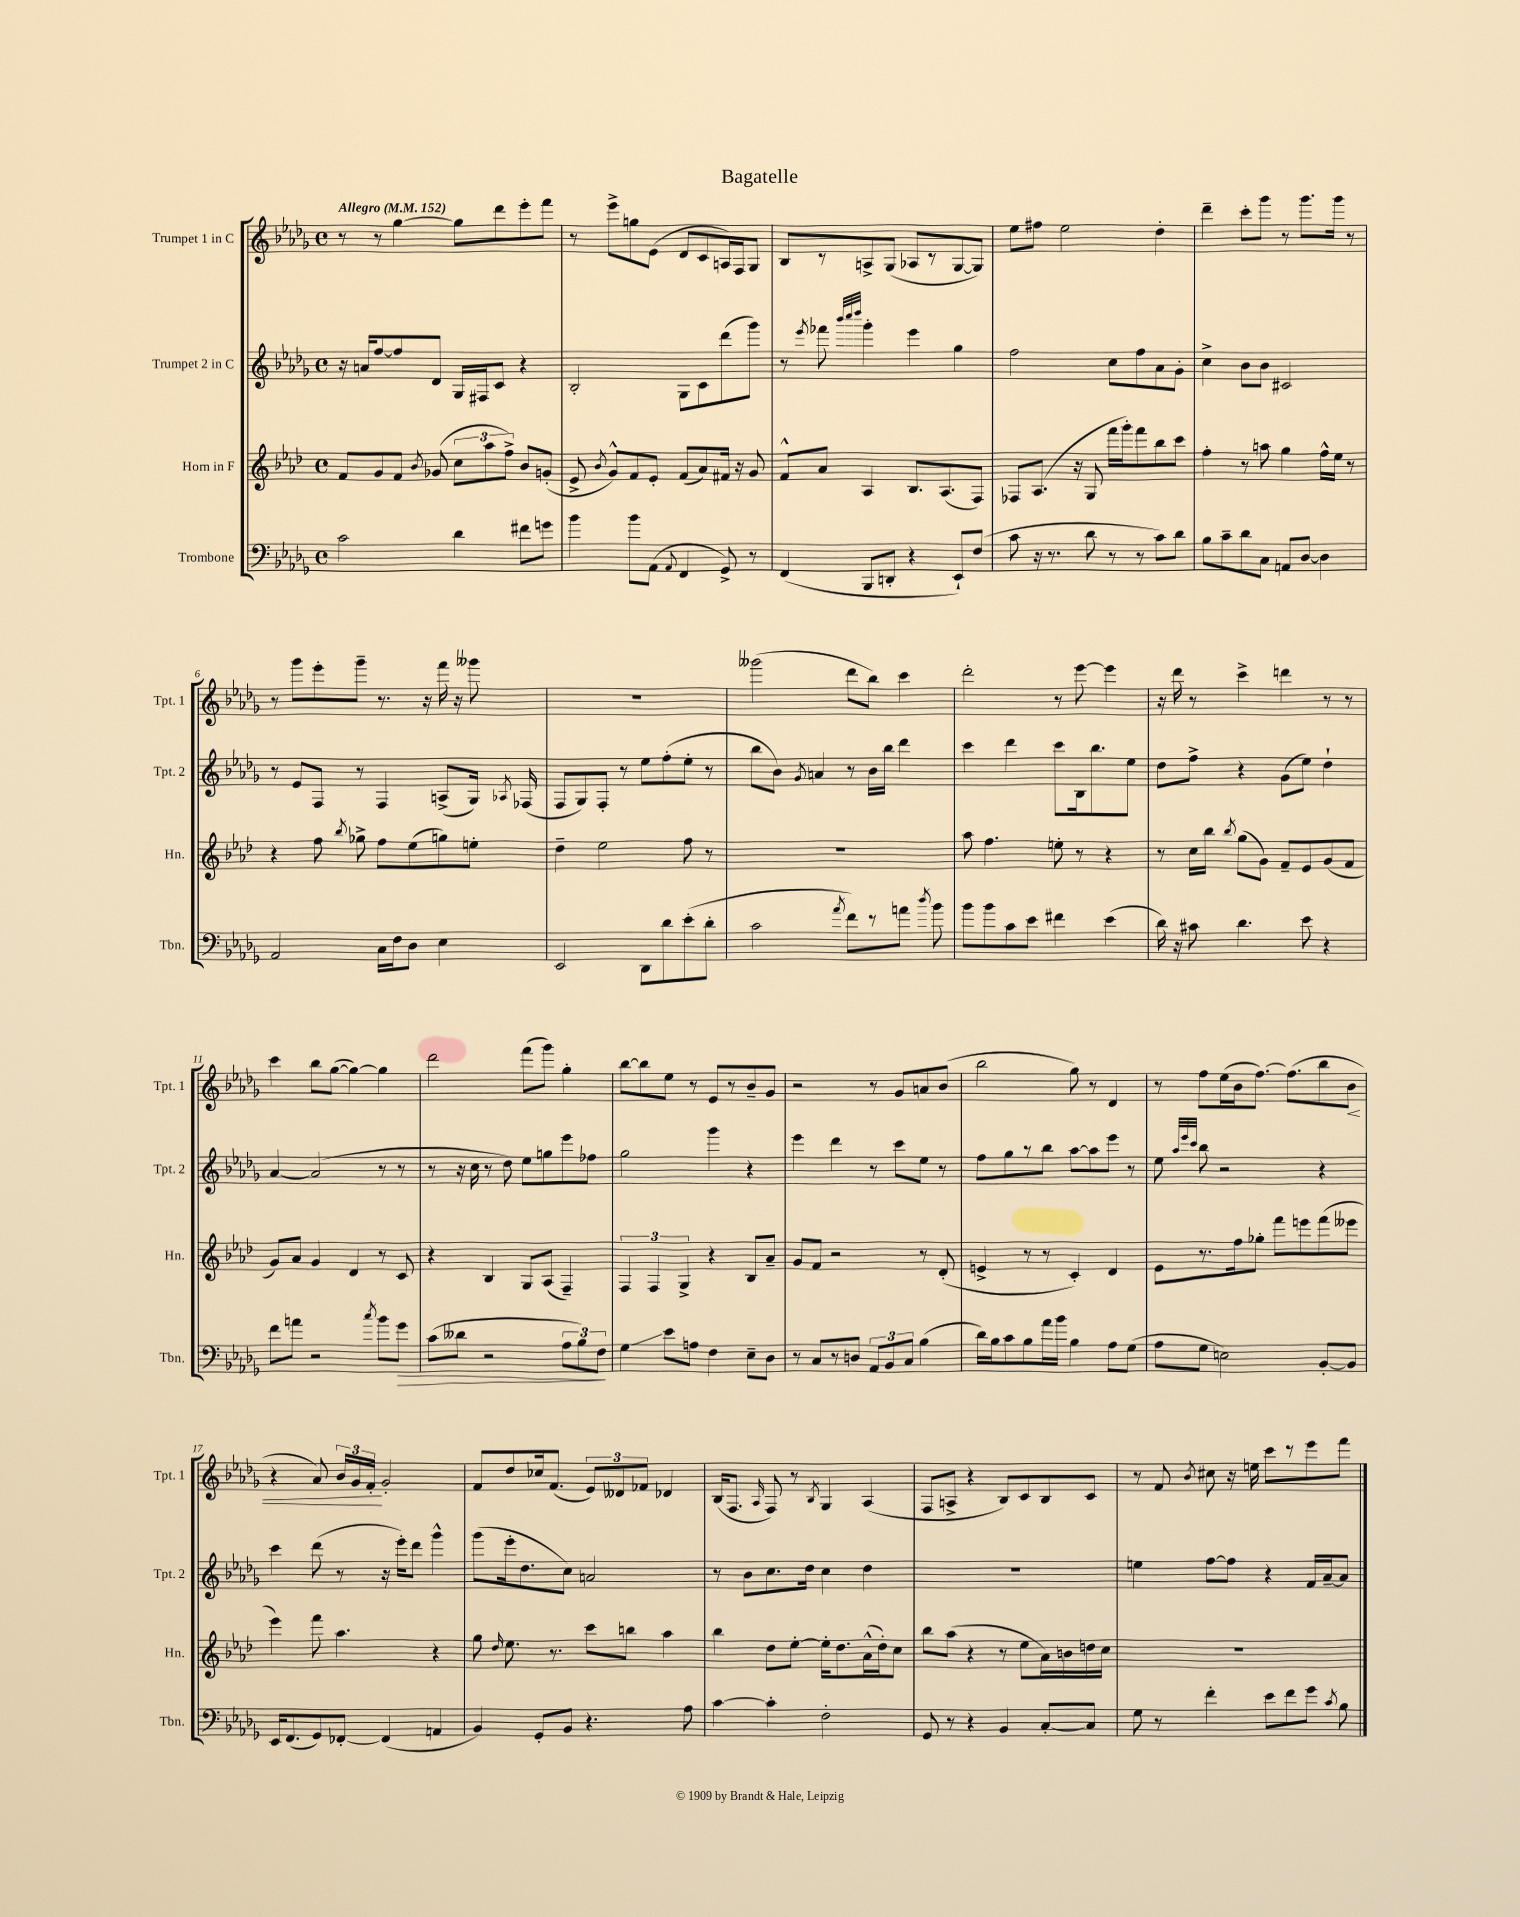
\header { title = "Bagatelle" }
<<
\new StaffGroup <<
\new Staff = "s0" \with { instrumentName = "Trumpet 1 in C" shortInstrumentName = "Tpt. 1" } {
    \clef treble \key des \major \defaultTimeSignature \time 4/4 \tempo "Allegro" 4 = 152
    \autoBeamOff r8 r8 ges''4~ ges''8[ des'''8 ees'''8-. f'''8] |
    r8 ees'''8[-> g''8 ees'8]( des'8[ c'8 a16) f16 ges8] |
    bes8[ r8 a8-> ges8]( aes8[ r8 ges8~ ges8]) |
    ees''8[ fis''8] ees''2 des''4-. |
    des'''4-- c'''8[-. ges'''8] r8 ges'''8.[ ges'''16] r8 |
    r8 ges'''8[ ees'''8-. ges'''8]-- r8. r16 f'''16 r16 geses'''8 |
    R1 |
    geses'''2( des'''8[ bes''8]) c'''4 |
    des'''2-. r8 ees'''8~ ees'''4 |
    r16 des'''16 r8 c'''4-> d'''4 r8 r8 |
    c'''4 bes''8[ ges''8]~( ges''4~) ges''4 |
    des'''2 f'''8[( ges'''8]) ges''4-. |
    bes''8[~ bes''8 ees''8] r8 ees'8[ r8 bes'8-- ges'8] |
    r2 r8 ges'8[ a'8 bes'8]( |
    bes''2 ges''8) r8 des'4 |
    r8 f''8[ ees''16( bes'16 f''8.]~) f''8.[( bes''8 bes'8]\< |
    r4 aes'8) \tuplet 3/2 { bes'16[ ges'16 f'16]-.\! } ges'2-. |
    f'8[ des''8 ces''16 f'8.]( \tuplet 3/2 { ees'8[) deses'8 fes'8] } des'4 |
    bes16[( f8.] \grace { aes16 } f8) r8 \acciaccatura { bes8 } ges4 aes4( |
    f8[ a8]-> r4 bes8[) c'8 bes8 c'8] |
    r8 f'8 \acciaccatura { bes'8 } cis''8 r16 e''16 c'''8[ r8 ees'''8 f'''8] \bar "|." |
}
\new Staff = "s1" \with { instrumentName = "Trumpet 2 in C" shortInstrumentName = "Tpt. 2" } {
    \clef treble \key des \major \defaultTimeSignature \time 4/4
    \autoBeamOff r16 a'16[ f''8~ f''8 des'8] ges16[ fis16 c'8] r4 |
    bes2-. ges8[ c'8 des'''8( ges'''8]) |
    r8 \acciaccatura { ees'''8 } fes'''8 \grace { bes'''32[ c''''32 des''''32] } ges'''4-. ees'''4 ges''4 |
    f''2 c''8[ f''8 aes'8 ges'8]-. |
    c''4-> bes'8[ bes'8] cis'2 |
    r8 ees'8[ f8] r8 f4 a8[->( ges16]) \acciaccatura { aes8 } fes16( |
    f8[ ges8) f8]-. r8 ees''8[ f''8-.( ees''8]-. r8 |
    bes''8[ bes'8]) \acciaccatura { ges'8 } a'4 r8 bes'16[ bes''16] des'''4 |
    c'''4 des'''4 c'''8[ bes16 bes''8. ees''8] |
    des''8[ f''8]-> r4 ges'8[( ees''8]) des''4-! |
    aes'4~ aes'2( r8 r8 |
    r8 r16 c''16 r8 des''8) ees''8[ g''8 ees'''8 fes''8] |
    ges''2 ges'''4 r4 |
    ees'''4 des'''4 r8 c'''8[ ees''8] r8 |
    f''8[ ges''8 r8 bes''8] aes''8[~ aes''8 ees'''8] r8 |
    ees''8 \grace { aes''32[ ees'''32 c'''32] } bes''8 r2 r4 |
    c'''4 des'''8( r8 r16 ees'''16[-.) des'''8] ges'''4-^ |
    ges'''8[( ees'''16-. des''8. c''8]) a'2 |
    r8 bes'8[ c''8. des''16] c''4 des''4 |
    R1 |
    e''4 f''8[~ f''8] r4 f'16[ aes'16~-- aes'8] \bar "|." |
}
\new Staff = "s2" \with { instrumentName = "Horn in F" shortInstrumentName = "Hn." } {
    \clef treble \key aes \major \defaultTimeSignature \time 4/4
    \autoBeamOff f'8[ g'8 f'8] \acciaccatura { bes'8 } ges'8( \tuplet 3/2 { c''8[ aes''8 f''8]->) } bes'8[ g'8]-.( |
    ees'8-> \acciaccatura { bes'8 } g'8[-^) f'8 ees'8]-. f'8[( aes'8) fis'16] r16 g'8 |
    f'8[-^ aes'8] aes4 bes8.[ aes8.( f8]) |
    fes8[ aes8.]( r16 g8 f'''16[ g'''16-.) f'''8 bes''8 c'''8] |
    f''4-. r8 a''8 g''4 f''16[-^ ees''16] r8 |
    r4 f''8 \acciaccatura { bes''8 } ges''8-> f''8[ ees''8( g''8) e''8]-. |
    des''4-- ees''2 f''8 r8 |
    R1 |
    aes''8 f''4. e''8-. r8 r4 |
    r8 c''16[ bes''16] \acciaccatura { bes''8 } g''8[( g'8]) f'8[-- ees'8 g'8( f'8] |
    g'8[) aes'8] g'4 des'4 r8 c'8 |
    r4 bes4 g8[ aes8]( f4--) |
    \tuplet 3/2 { f4 f4 g4-> } r4 bes8[ aes'8]-- |
    g'8[ f'8] r2 r8 des'8-.( |
    e'4-> r8 r8 c'4-.) des'4 |
    ees'8[ r8. f''16 ges''8]-. f'''8[ e'''8 f'''8( eeses'''8] |
    ees'''4) f'''8 aes''4. r4 |
    g''8 \grace { des''16 } ees''8. r8. c'''8[ b''8] aes''4 |
    bes''4 des''8[ ees''8]~-. ees''16[-. des''8. aes'16-^( des''16-.) c''8] |
    bes''8[ aes''8]( r4 r8 ees''8[ aes'16) b'16 d''16 c''16] |
    R1 \bar "|." |
}
\new Staff = "s3" \with { instrumentName = "Trombone" shortInstrumentName = "Tbn." } {
    \clef bass \key des \major \defaultTimeSignature \time 4/4
    \autoBeamOff c'2 des'4 fis'8[ g'8] |
    bes'4 bes'8[ aes,8]( \appoggiatura { aes,8 } f,4 ges,8->) r8 |
    f,4( bes,,8[ d,8]-. r4 ees,8[-!) f8]( |
    c'8 r16 r8. des'8 r8 r8 c'8[) des'8] |
    bes8[ c'8-- des'8 c8] a,8[ des8]~ des4 |
    aes,2 c16[ f16 des8] ees4 |
    ees,2 des,8[ des'8 ees'8-.( des'8]-. |
    c'2 \acciaccatura { aes'8 } f'8[) r8 a'8] \acciaccatura { des''8 } bes'8 |
    bes'8[ bes'8 c'8 ees'8] fis'4 ees'4( |
    des'16) r16 cis'8 des'4. ees'8 r4 |
    f'8[ a'8] r2 \acciaccatura { c''8 } bes'8[ ges'8]\> |
    c'8[( deses'8] r2 \tuplet 3/2 { aes8[ bes8) f8]\! } |
    ges4\glissando ees'8[ a8] f4 ees8[-- des8] |
    r8 c8[ r8 d8] \tuplet 3/2 { aes,8[ bes,8 c8] } bes4( |
    des'16[) bes16 c'8 bes8 aes'16 bes'16] bes4 aes8[ ges8]( |
    aes8[ ges8] e2) bes,8[~-. bes,8] |
    ees,16[ f,8.( ges,8) fes,8]~-. fes,4( a,4 |
    bes,4) ges,8[-. bes,8] r4. aes8 |
    c'4~ c'4-. f2-. |
    ges,8 r8 r4 bes,4 c8[~-. c8] |
    ges8 r8 f'4-. ees'8[ f'8 ges'8] \acciaccatura { c'8 } bes8 \bar "|." |
}
>>
>>
